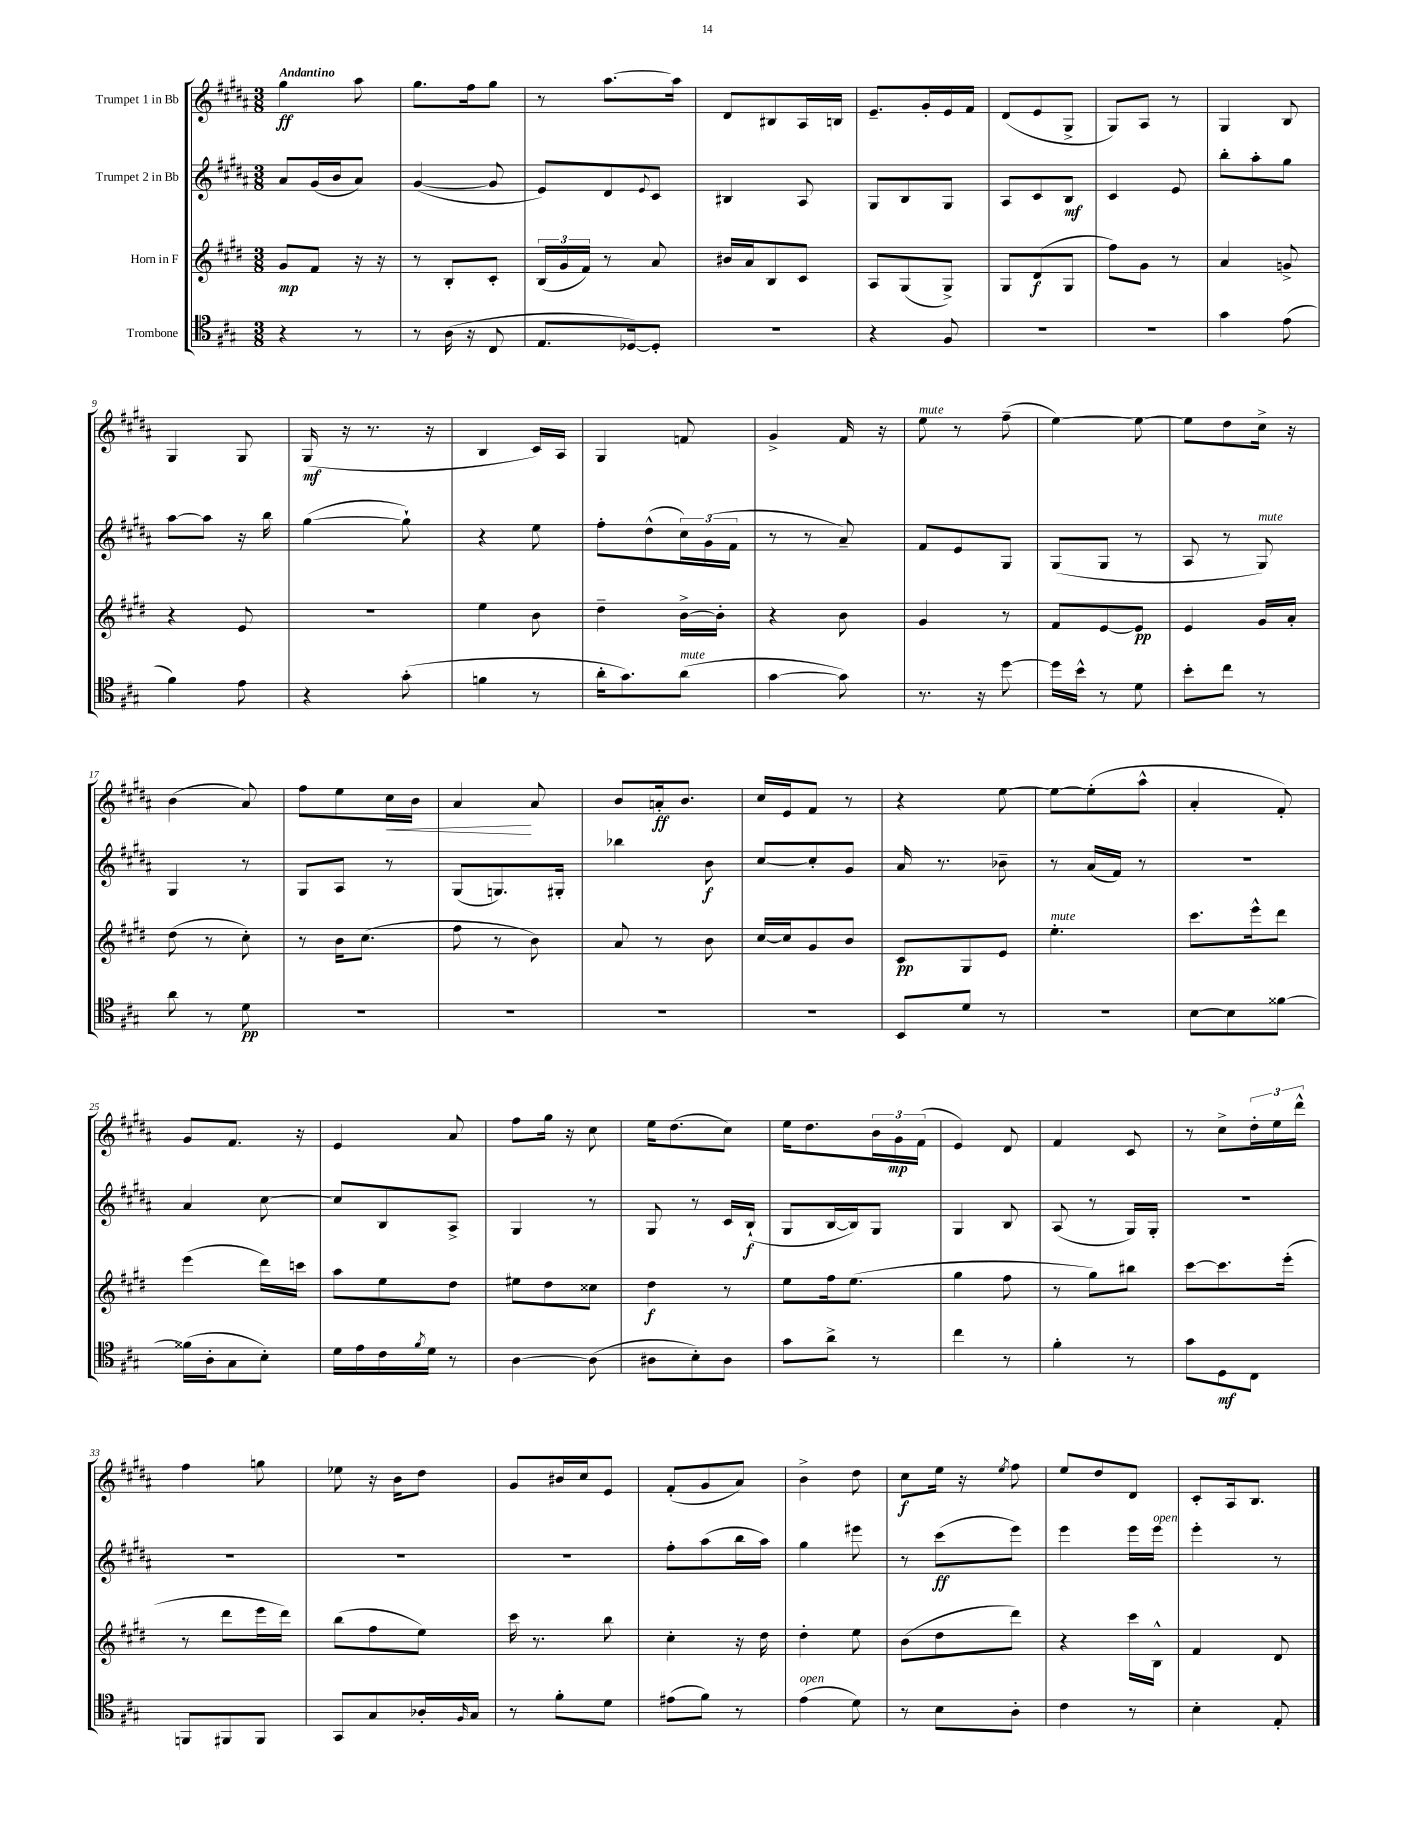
<<
\new StaffGroup <<
\new Staff = "s0" \with { instrumentName = "Trumpet 1 in Bb" } {
    \clef treble \key b \major \numericTimeSignature \time 3/8 \tempo "Andantino"
    gis''4\ff ais''8 |
    gis''8. fis''16 gis''8 |
    r8 ais''8.~ ais''16 |
    dis'8 bis8 ais16 b16 |
    e'8.-- gis'16-. e'16 fis'16 |
    dis'8( e'8 gis8-> |
    gis8) ais8 r8 |
    gis4 b8 |
    gis4 gis8 |
    gis16\mf( r16 r8. r16 |
    b4 cis'16) ais16 |
    gis4 f'8 |
    gis'4-> fis'16 r16 |
    e''8^\markup { \italic "mute" } r8 fis''8--( |
    e''4~) e''8~ |
    e''8 dis''8 cis''16-> r16 |
    b'4( ais'8) |
    fis''8 e''8 cis''16\< b'16 |
    ais'4\! ais'8 |
    b'8 a'16-.\ff b'8. |
    cis''16 e'16 fis'8 r8 |
    r4 e''8~ |
    e''8~ e''8-.( ais''8-^ |
    ais'4-. fis'8-.) |
    gis'8 fis'8. r16 |
    e'4 ais'8 |
    fis''8 gis''16 r16 cis''8 |
    e''16 dis''8.( cis''8) |
    e''16 dis''8. \tuplet 3/2 { b'16 gis'16\mp fis'16( } |
    e'4) dis'8 |
    fis'4 cis'8 |
    r8 cis''8-> \tuplet 3/2 { dis''16-. e''16 dis'''16-^ } |
    fis''4 g''8 |
    ees''8 r16 b'16 dis''8 |
    gis'8 bis'16 cis''16 e'8 |
    fis'8-.( gis'8 ais'8) |
    b'4-> dis''8 |
    cis''8\f e''16 r16 \acciaccatura { e''8 } fis''8 |
    e''8 dis''8 dis'8 |
    cis'8-. ais16 b8. \bar "|." |
}
\new Staff = "s1" \with { instrumentName = "Trumpet 2 in Bb" } {
    \clef treble \key b \major \numericTimeSignature \time 3/8
    ais'8 gis'16( b'16 ais'8) |
    gis'4~( gis'8 |
    e'8) dis'8 \appoggiatura { e'8 } cis'8 |
    bis4 ais8 |
    gis8 b8 gis8 |
    ais8 cis'8 b8\mf |
    cis'4 e'8 |
    b''8-. ais''8-. gis''8 |
    ais''8~ ais''8 r16 b''16 |
    gis''4~( gis''8-!) |
    r4 e''8 |
    fis''8-. dis''8-^( \tuplet 3/2 { cis''16) gis'16( fis'16 } |
    r8 r8 ais'8--) |
    fis'8 e'8 gis8 |
    gis8( gis8 r8 |
    ais8 r8 gis8^\markup { \italic "mute" }) |
    gis4 r8 |
    gis8 ais8 r8 |
    gis8( g8.) gis16-. |
    bes''4 b'8\f |
    cis''8~ cis''8-. gis'8 |
    ais'16 r8. bes'8-- |
    r8 ais'16( fis'16) r8 |
    R4. |
    ais'4 cis''8~ |
    cis''8 b8 ais8-> |
    gis4 r8 |
    gis8 r8 cis'16 b16-!\f( |
    gis8 b16~ b16) gis8 |
    gis4 b8 |
    ais8( r8 gis16) gis16-. |
    R4. |
    R4. |
    R4. |
    R4. |
    fis''8-. ais''8( b''16 ais''16) |
    gis''4 eis'''8 |
    r8 cis'''8\ff( e'''8) |
    e'''4 e'''16 e'''16^\markup { \italic "open" } |
    e'''4-. r8 \bar "|." |
}
\new Staff = "s2" \with { instrumentName = "Horn in F" } {
    \clef treble \key e \major \numericTimeSignature \time 3/8
    gis'8\mp fis'8 r16 r16 |
    r8 b8-. cis'8-. |
    \tuplet 3/2 { b16( gis'16 fis'16) } r8 a'8 |
    bis'16 a'16 b8 cis'8 |
    a8 gis8( gis8->) |
    gis8 dis'8\f( gis8 |
    fis''8) gis'8 r8 |
    a'4 g'8-> |
    r4 e'8 |
    R4. |
    e''4 b'8 |
    dis''4-- b'16~-> b'16-. |
    r4 b'8 |
    gis'4 r8 |
    fis'8 e'8~ e'8\pp |
    e'4 gis'16 a'16-. |
    dis''8( r8 cis''8-.) |
    r8 b'16 cis''8.( |
    fis''8 r8 b'8) |
    a'8 r8 b'8 |
    cis''16~ cis''16 gis'8 b'8 |
    cis'8\pp gis8 e'8 |
    e''4.-.^\markup { \italic "mute" } |
    cis'''8. e'''16-^ dis'''8 |
    e'''4( dis'''16) c'''16 |
    a''8 e''8 dis''8 |
    eis''8 dis''8 cisis''8 |
    dis''4\f r8 |
    e''8 fis''16 e''8.( |
    gis''4 fis''8 |
    r8 gis''8) bis''8 |
    cis'''8~ cis'''8. e'''16-.( |
    r8 dis'''8 e'''16 dis'''16) |
    b''8( fis''8 e''8) |
    cis'''16 r8. b''8 |
    cis''4-. r16 dis''16 |
    dis''4-. e''8 |
    b'8( dis''8 dis'''8) |
    r4 cis'''16 b16-^ |
    fis'4 dis'8 \bar "|." |
}
\new Staff = "s3" \with { instrumentName = "Trombone" } {
    \clef tenor \key a \major \numericTimeSignature \time 3/8
    r4 r8 |
    r8 a16( r16 cis8 |
    e8. des16~) des8-. |
    R4. |
    r4 fis8 |
    R4. |
    R4. |
    gis'4 e'8( |
    fis'4) e'8 |
    r4 gis'8-.( |
    f'4 r8 |
    a'16-. gis'8.) a'8^\markup { \italic "mute" }( |
    gis'4~ gis'8) |
    r8. r16 d''8~ |
    d''16 b'16-^ r8 d'8 |
    b'8-. cis''8 r8 |
    a'8 r8 d'8\pp |
    R4. |
    R4. |
    R4. |
    R4. |
    b,8 d'8 r8 |
    R4. |
    b8~ b8 fisis'8~ |
    fisis'16( a16-. gis8 b8-.) |
    d'16 e'16 cis'16 \acciaccatura { fis'8 } d'16 r8 |
    a4~ a8( |
    ais8 b8-.) ais8 |
    gis'8 a'8-> r8 |
    cis''4 r8 |
    fis'4-. r8 |
    gis'8 d8\mf cis8 |
    f,8 fis,8 fis,8 |
    gis,8 gis8 aes16-. \grace { fis16 } gis16 |
    r8 fis'8-. d'8 |
    eis'8( fis'8) r8 |
    e'4^\markup { \italic "open" }( d'8) |
    r8 b8 a8-. |
    cis'4 r8 |
    b4-. e8-. \bar "|." |
}
>>
>>
